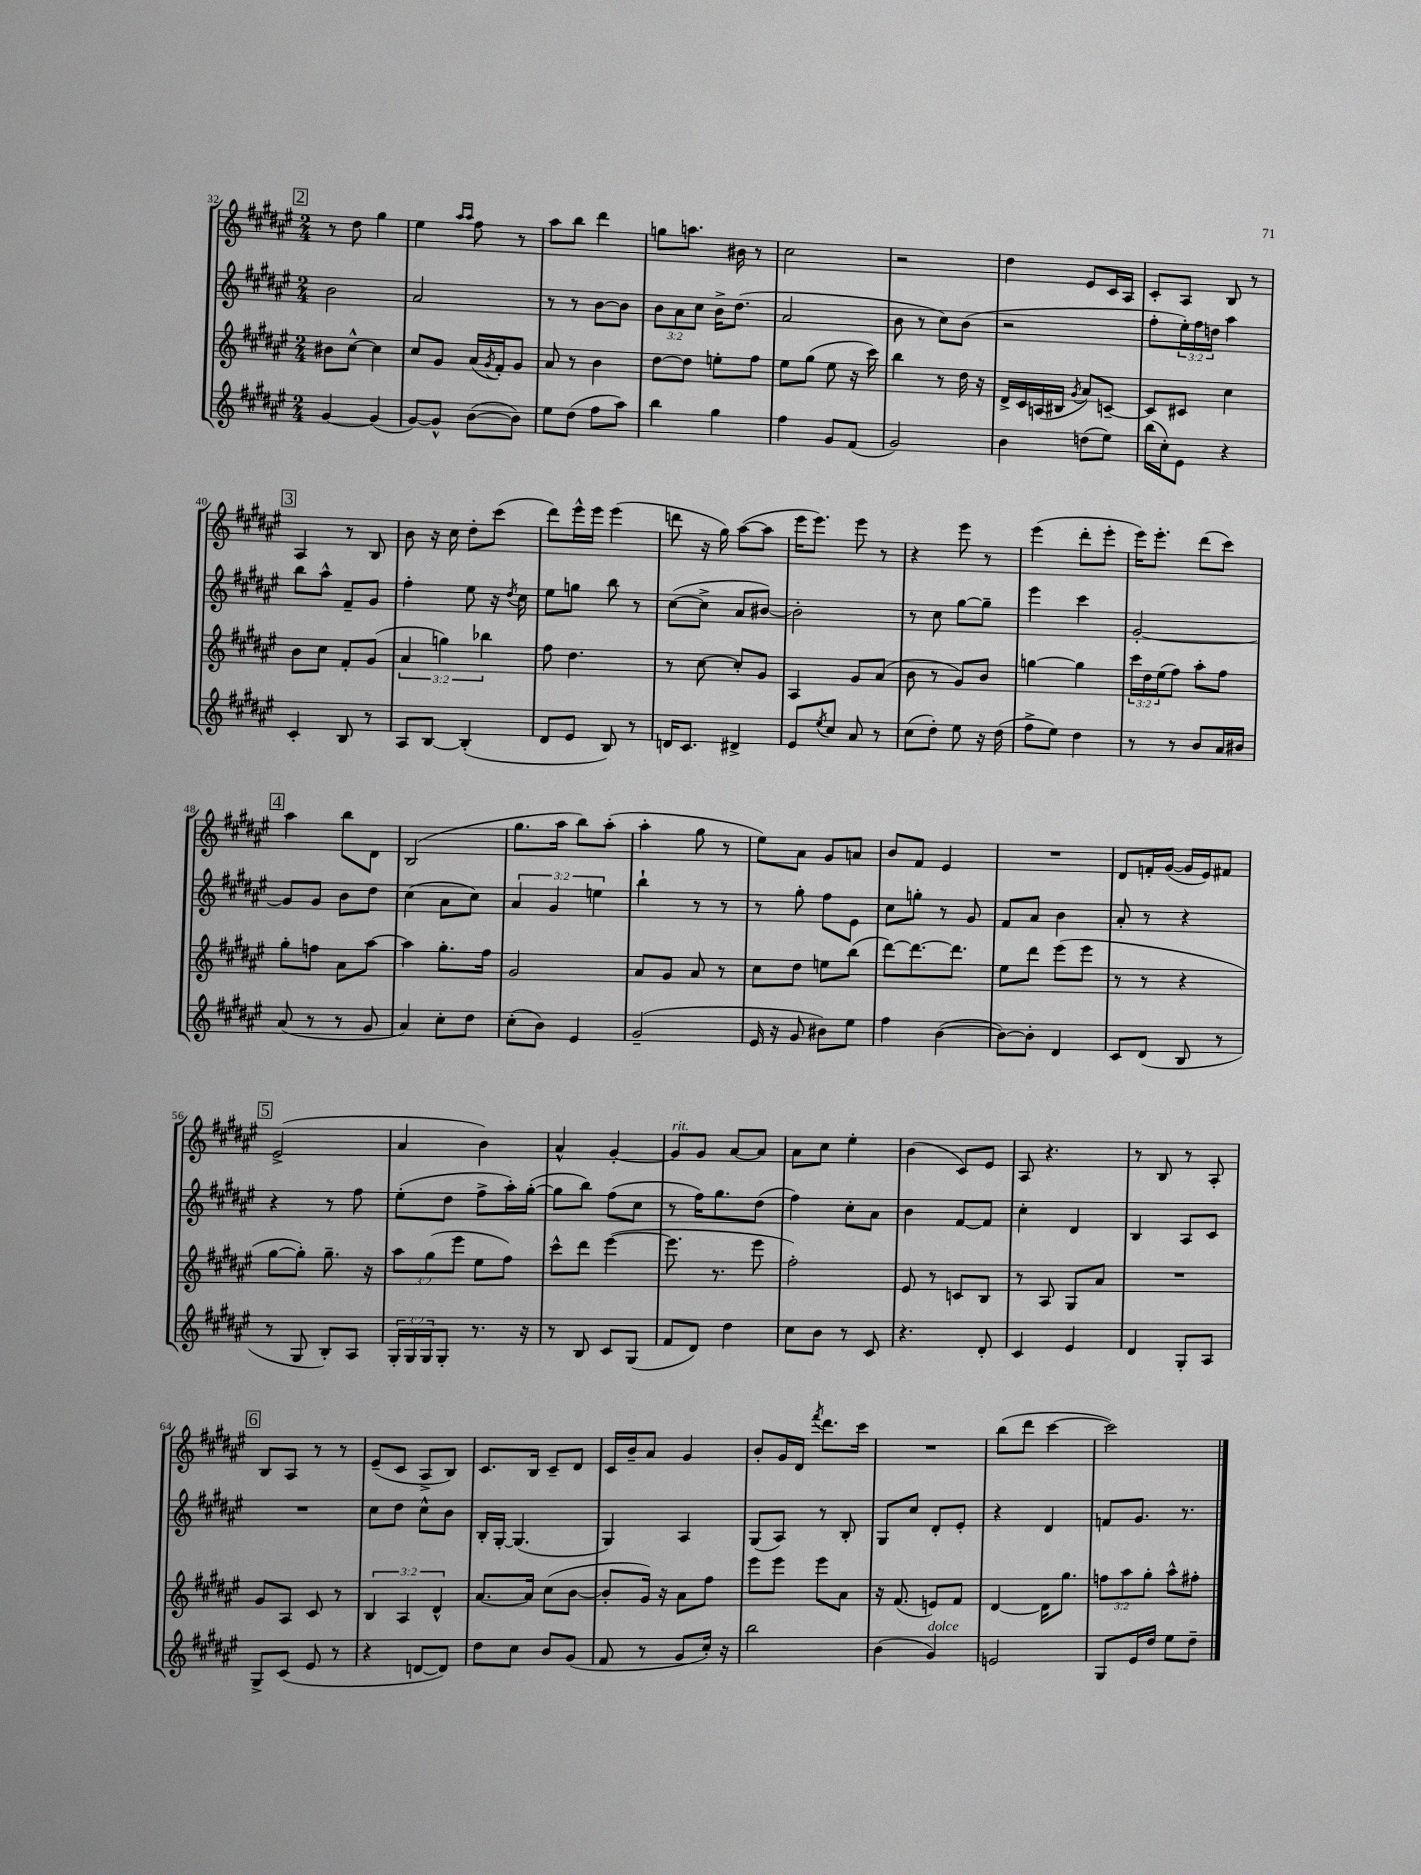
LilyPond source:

<<
\new StaffGroup <<
\new Staff = "s0" {
    \clef treble \key fis \major \numericTimeSignature \time 2/4
    \mark \markup { \box "2" } r8 dis''8 gis''4 |
    eis''4 \grace { ais''16 ais''16 } fis''8 r8 |
    ais''8 b''8 dis'''4 |
    g''8 a''8. bis'16 r8 |
    cis''2 |
    r2 |
    dis''4 eis'8 cis'16 ais16 |
    cis'8-. ais8 b8 r8 |
    \mark \markup { \box "3" } ais4 r8 b8 |
    b'8 r16 cis''16 dis''8-. cis'''8( |
    dis'''8) eis'''16-^ eis'''16 eis'''4( |
    d'''8 r16 gis''16) ais''8~( ais''8 |
    eis'''16 eis'''8.) eis'''8 r8 |
    r4 eis'''8 r8 |
    eis'''4( dis'''8-. eis'''8-. |
    eis'''16) eis'''8.-. dis'''8( cis'''8) |
    \mark \markup { \box "4" } ais''4 b''8 dis'8 |
    b2( |
    gis''8. ais''16 b''8) ais''8-.( |
    ais''4-. gis''8 r8 |
    eis''8) ais'8 gis'8 a'8 |
    b'8 fis'8 eis'4 |
    R2 |
    dis'8 f'16-. gis'16~( gis'16 eis'16) fis'8 |
    \mark \markup { \box "5" } eis'2->( |
    ais'4 b'4) |
    ais'4-^ gis'4~-. |
    gis'8^\markup { \italic "rit." } gis'8 ais'8~ ais'8 |
    ais'8 cis''8 eis''4-. |
    b'4( cis'8) eis'8 |
    ais8 r4. |
    r8 b8 r8 ais8-. |
    \mark \markup { \box "6" } b8 ais8 r8 r8 |
    eis'8--( cis'8 ais8-> b8) |
    cis'8. b16 cis'8-- dis'8 |
    cis'16 b'16-- ais'8 gis'4 |
    b'8-. gis'16 dis'16 \acciaccatura { fis'''8 } dis'''8. cis'''16 |
    R2 |
    b''8( dis'''8 cis'''4~ |
    cis'''2) \bar "|." |
}
\new Staff = "s1" {
    \clef treble \key fis \major \numericTimeSignature \time 2/4 \override Staff.TupletNumber.text = #tuplet-number::calc-fraction-text
    \mark \markup { \box "2" } b'2 |
    ais'2 |
    r8 r8 b'8~ b'8 |
    \tuplet 3/2 { b'8 ais'8 cis''8 } b'16-> dis''8.( |
    ais'2 |
    b'8 r8 cis''8) b'8( |
    r2 |
    fis''8-. \tuplet 3/2 { eis''16-.) fis''16 d''16 } ais''4 |
    \mark \markup { \box "3" } b''8 ais''8-^ fis'8-- gis'8 |
    fis''4-. eis''8 r16 \acciaccatura { dis''8 } cis''16 |
    eis''8 g''8 b''8 r8 |
    cis''8~( cis''8-> ais'8 bis'8~) |
    bis'2-. |
    r8 cis''8 gis''8~ gis''8-- |
    eis'''4 cis'''4 |
    gis'2~-. |
    \mark \markup { \box "4" } gis'8 gis'8 b'8 dis''8 |
    cis''4( ais'8 cis''8) |
    \tuplet 3/2 { ais'4 gis'4 e''4 } |
    b''4-! r8 r8 |
    r8 gis''8-. fis''8 eis'8 |
    cis''8 g''8-. r8 gis'8 |
    fis'8 ais'8 b'4 |
    ais'8-. r8 r4 |
    \mark \markup { \box "5" } r4 r8 fis''8 |
    eis''8-.( dis''8 fis''8-> ais''16-.) gis''16~-.( |
    gis''8 b''8) fis''8( cis''8 |
    r8 fis''16) gis''8. dis''8( |
    fis''4) cis''8-. ais'8 |
    b'4 fis'8~ fis'8 |
    cis''4-. dis'4 |
    b4 ais8 cis'8 |
    \mark \markup { \box "6" } R2 |
    cis''8 dis''8 cis''8-^ b'8 |
    b16-. gis16~-. gis4.( |
    gis4) ais4 |
    gis8( ais8) r8 b8-. |
    gis8 cis''8 dis'8-. eis'8-. |
    r4 dis'4 |
    f'8 gis'8. r8. \bar "|." |
}
\new Staff = "s2" {
    \clef treble \key fis \major \numericTimeSignature \time 2/4 \override Staff.TupletNumber.text = #tuplet-number::calc-fraction-text
    \mark \markup { \box "2" } bis'8 cis''8~-^ cis''4 |
    cis''8 gis'8 ais'16( \acciaccatura { gis'8 } fis'16-.) gis'8 |
    ais'8 r8 b'4 |
    dis''8~ dis''8 e''8-. fis''8 |
    eis''8 gis''8( eis''8 r16 cis'''16) |
    b''4 r8 dis''16 r16 |
    dis'16-> cis'16 a16( bis16 \acciaccatura { gis'8 } ais'8) c'8~-- |
    c'8 cis'8 cis''4 |
    \mark \markup { \box "3" } b'8 cis''8 fis'8-. gis'8( |
    \tuplet 3/2 { ais'4 g''4) bes''4 } |
    fis''8 dis''4. |
    r8 cis''8~ cis''8-. gis'8 |
    ais4 gis'8 ais'8( |
    b'8 r8 gis'8) b'8 |
    g''4~ g''4 |
    \tuplet 3/2 { cis'''16 dis''16 eis''16( } fis''8) ais''8-. fis''8 |
    \mark \markup { \box "4" } gis''8-. f''8 ais'8 ais''8~ |
    ais''4 gis''8.-. fis''16 |
    gis'2 |
    ais'8 gis'8 ais'8 r8 |
    cis''8 dis''8 e''8 b''8( |
    dis'''8~) dis'''8.~ dis'''8. |
    eis''8 dis'''8 eis'''8( eis'''8 |
    r8 r8 r4 |
    \mark \markup { \box "5" } gis''8~ gis''8-.) gis''8.-- r16 |
    \tuplet 3/2 { ais''8 gis''8( eis'''8 } eis''8 fis''8) |
    cis'''8-^ dis'''8 eis'''4~( |
    eis'''8. r8. eis'''8 |
    fis''2-.) |
    eis'8 r8 c'8 b8 |
    r8 ais8 gis8 ais'8 |
    R2 |
    \mark \markup { \box "6" } gis'8 ais8 cis'8 r8 |
    \tuplet 3/2 { b4 ais4 dis'4-^ } |
    ais'8.~ ais'16 cis''8( b'8~ |
    b'8-. gis'16) r16 ais'8 fis''8 |
    eis'''8 eis'''8 eis'''8 ais'8 |
    r16 fis'8.( e'8) fis'8 |
    dis'4~ dis'16 gis''8. |
    \tuplet 3/2 { f''8 ais''8 gis''8-. } ais''8-^ fis''8-. \bar "|." |
}
\new Staff = "s3" {
    \clef treble \key fis \major \numericTimeSignature \time 2/4 \override Staff.TupletNumber.text = #tuplet-number::calc-fraction-text
    \mark \markup { \box "2" } gis'4~ gis'4( |
    gis'8~) gis'8-^ b'8~( b'8) |
    eis''8 dis''8( fis''8 ais''8) |
    b''4 gis''4 |
    fis''4 gis'8 fis'8( |
    gis'2) |
    b'4 d''8( eis''8) |
    b''16( cis''16-.) eis'8 r4 |
    \mark \markup { \box "3" } cis'4-. b8 r8 |
    ais8 b8~ b4-.( |
    dis'8 eis'8 b8) r8 |
    d'16 cis'8. dis'4-> |
    eis'8 \acciaccatura { eis''8 } cis''8 ais'8 r8 |
    cis''8( dis''8-.) eis''8 r16 dis''16( |
    fis''8-> eis''8) dis''4 |
    r8 r8 b'8 ais'16 bis'16 |
    \mark \markup { \box "4" } ais'8( r8 r8 gis'8 |
    ais'4) cis''8-. dis''8 |
    cis''8-.( b'8) eis'4 |
    gis'2--( |
    eis'16 r16 gis'8 bis'8) eis''8 |
    fis''4 b'4~( |
    b'8~) b'8-. dis'4 |
    cis'8 dis'8( b8 r8 |
    \mark \markup { \box "5" } r8 gis8 b8-.) ais8 |
    \tuplet 3/2 { gis16-. gis16 gis16 } gis8-. r8. r16 |
    r8 b8 cis'8 gis8( |
    fis'8 dis'8) dis''4 |
    cis''8 b'8 r8 cis'8 |
    r4. dis'8-. |
    cis'4 eis'4 |
    dis'4 gis8-. ais8 |
    \mark \markup { \box "6" } gis8-> cis'8( eis'8 r8 |
    r4 d'8~ d'8) |
    dis''8 cis''8 b'8 gis'8( |
    fis'8 r8 gis'8 cis''16-.) r16 |
    b''2 |
    b'4( gis'4^\markup { \italic "dolce" }) |
    e'2 |
    gis8 eis'16 dis''16 eis''8 dis''8-- \bar "|." |
}
>>
>>
\layout { \context { \Score currentBarNumber = #32 } }
